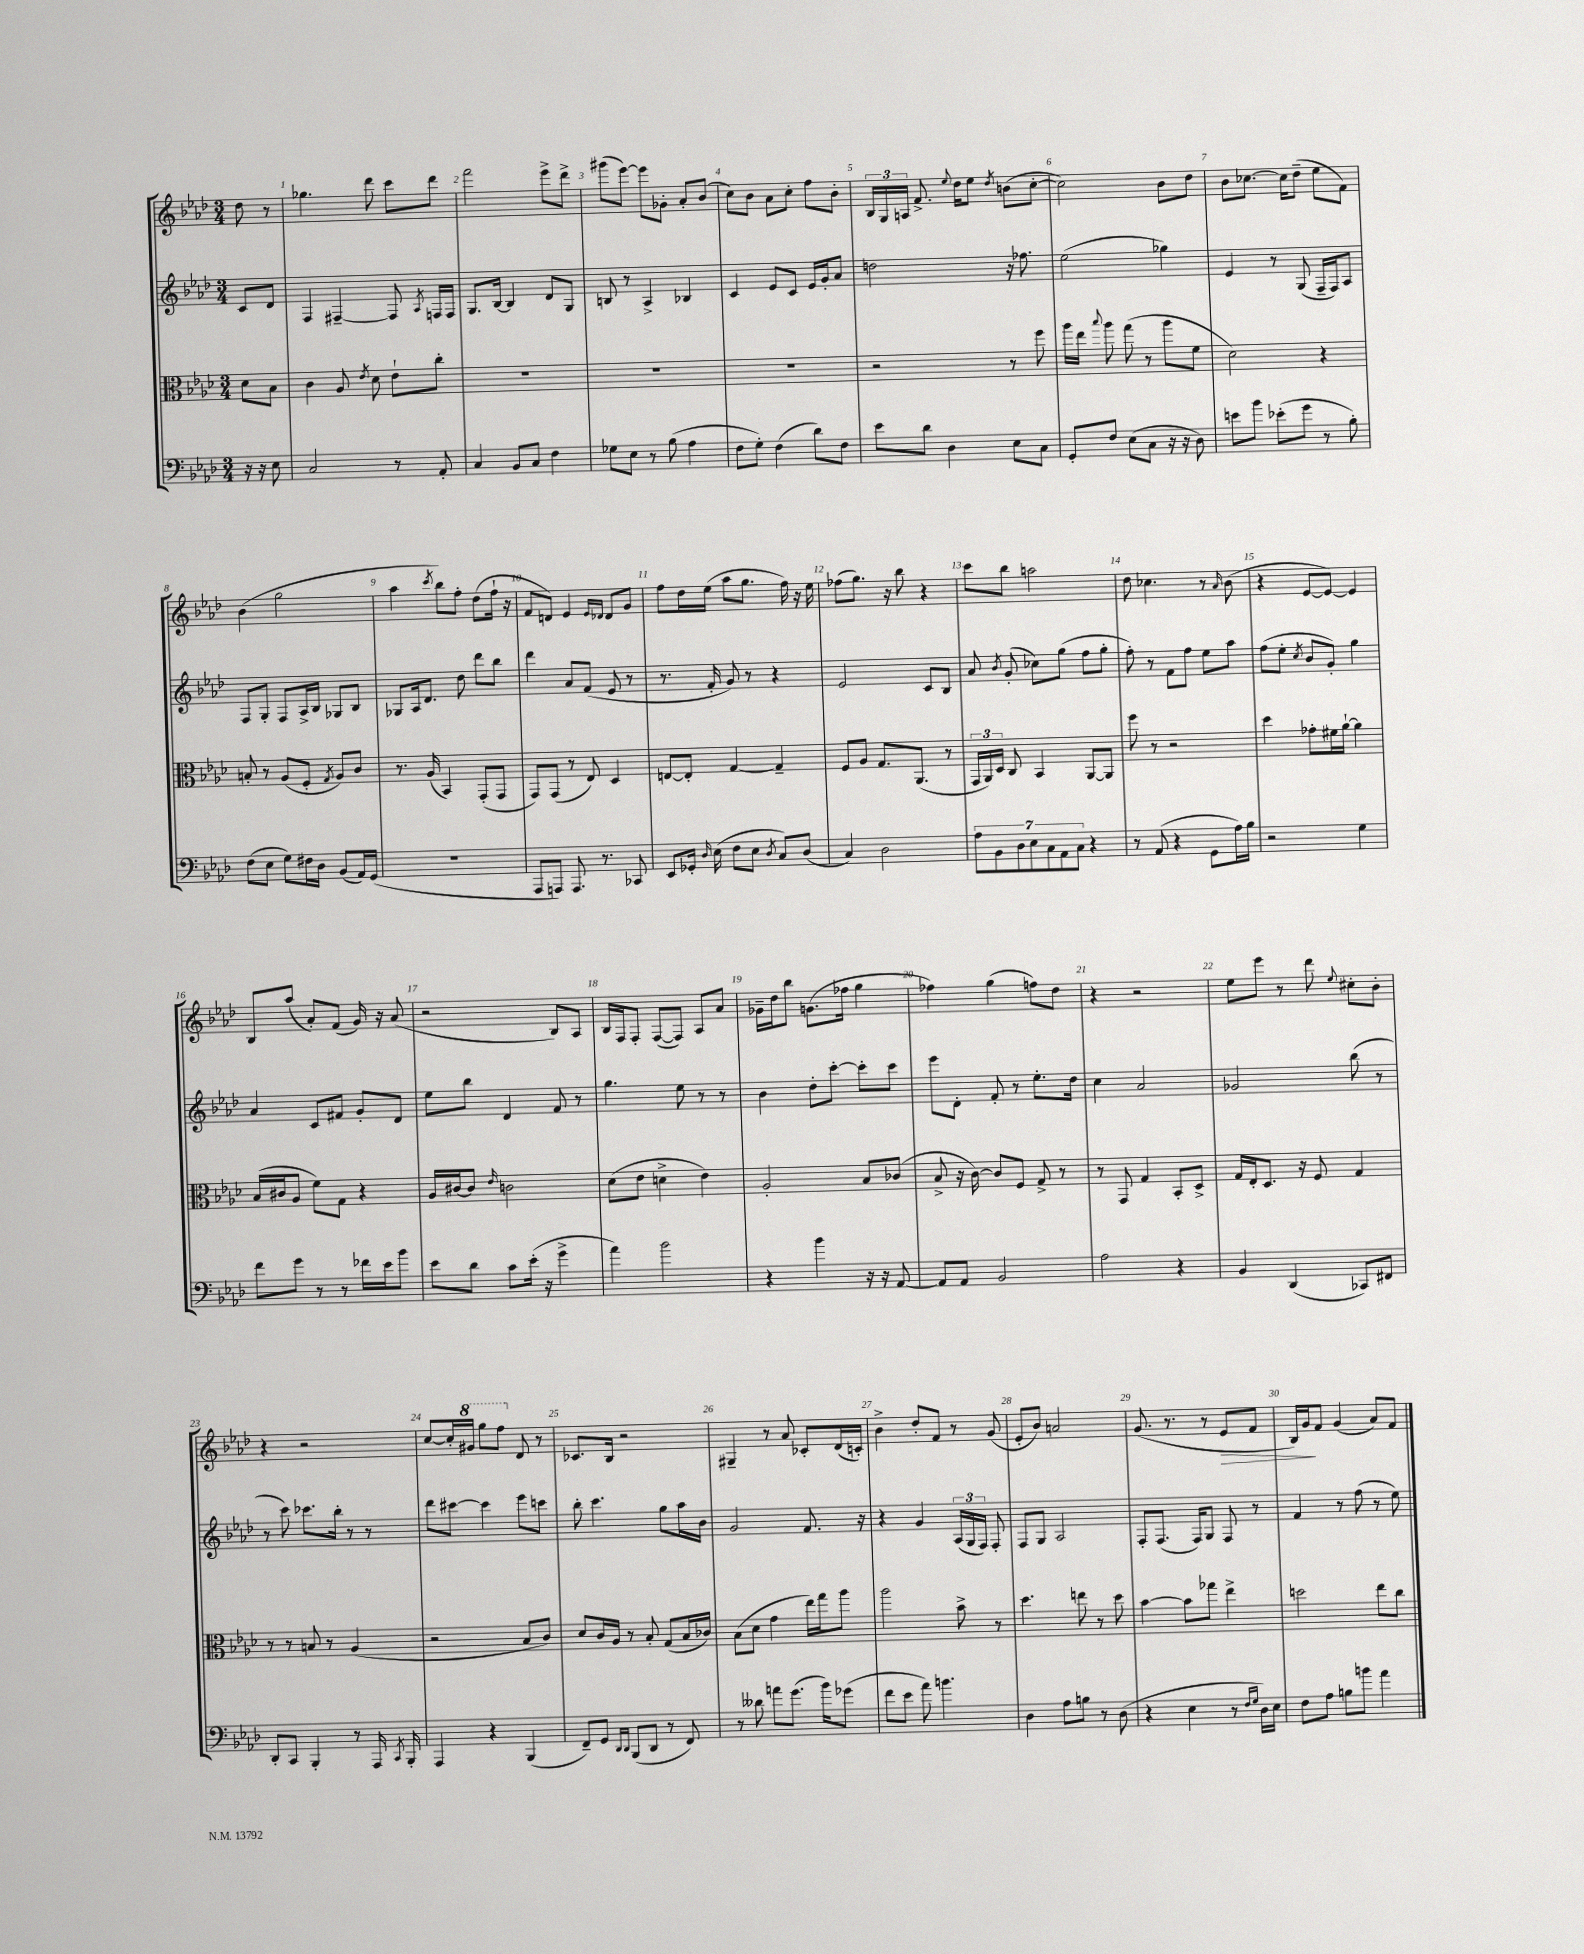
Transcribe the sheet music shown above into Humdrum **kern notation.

**kern	**kern	**kern	**kern
*staff4	*staff3	*staff2	*staff1
*clefF4	*clefC3	*clefG2	*clefG2
*k[b-e-a-d-]	*k[b-e-a-d-]	*k[b-e-a-d-]	*k[b-e-a-d-]
*M3/4	*M3/4	*M3/4	*M3/4
16r	8d-	8c	8dd-
16r	.	.	.
8E-	8B-	8d-	8r
=	=	=	=
2C	4c	4F	4.gg-
.	8A-	[4F#~	.
.	8qe-	.	.
.	8d-	.	8ddd-
8r	8e-`	8F#]	8ccc
.	.	8qA-	.
8AA-'	8cc'	16F	8ddd-
.	.	16F	.
=	=	=	=
4C	2.r	8.G	2fff
.	.	[16B-	.
8BB-	.	4B-]	.
8C	.	.	.
4F	.	8d-	8eee-^
.	.	8G	8ddd-^
=	=	=	=
8G-	2.r	8B	(8ggg#
8E-	.	8r	[8eee-)
8r	.	4A-^	8eee-]
(8B-	.	.	8g-'
4A-	.	4B-	8a-'
.	.	.	(8b-
=	=	=	=
8F	2.r	4c	8cc)
8G')	.	.	8b-
(4F	.	8e-	8a-
.	.	8c	8cc'
8d-)	.	16e-	8ff
.	.	16g'	.
8F	.	8a-	8b-'
=	=	=	=
8e-	2r	2dd	24B-
.	.	.	24G
.	.	.	24A
8d-	.	.	8.f^
4D-	.	.	.
.	.	.	8qqee-
.	.	.	16dd-
.	.	.	8ee-
.	.	.	8qdd-
8E-	8r	16r	(8b
.	.	8.ff-	.
8C	8ff	.	[8cc'
=	=	=	=
8GG'	16aa-	(2ee-	2cc])
.	16ee-	.	.
.	8qqbb-	.	.
8F	8aa-	.	.
(8E-	(8gg	.	.
8C	8r	.	.
16r	8aa-	4gg-)	8b-
16r	.	.	.
8D-)	8f	.	8dd-
=	=	=	=
8e	2d-)	4e-	8b-
8b-	.	.	[8.cc-
(8e-'	.	8r	.
.	.	.	16cc-]
8g	.	(8G	(8dd-~
8r	4r	16F~	8ee-
.	.	16F)	.
8B-')	.	8A-	8f)
=	=	=	=
(8F	8B'	8F	(4b-
8E-	8r	8G'	.
8G)	(8A-	8F	2gg
16F#	8F'	16A-^	.
16D-	.	16B-	.
.	8qG	.	.
(8BB-	8A-)	8G-	.
16AA-)	8c	8B-	.
(16GG	.	.	.
=	=	=	=
2.r	8.r	8G-	4aa-
.	.	16A-	.
.	(16A-	8.d-	.
.	.	.	8qccc
.	4BB-)	.	8bb-)
.	.	8dd-	8ff'
.	(8GG'	8ddd-	(8dd-
.	8GG	8bb-	16ff`
.	.	.	16r
=	=	=	=
8AAA-	8GG)	4ddd-	8f
8AAA)	(8GG	.	8d)
8.AAA	8r	8a-	4e-
.	8E-)	(8f	.
8.r	.	.	.
.	.	.	16qqe-
.	.	.	16qqd-
.	4D-	8e-	8d-
8CC-	.	8r	8g
=	=	=	=
8EE-	[8E	8.r	8ff
16GG-'	8E']	.	16dd-
16qqD-	.	.	.
(16E-	.	16f'	(16ee-
8F	[4G	8g)	8aa-
8E-	.	8r	8.gg
8qD-	.	.	.
8C)	4G~]	4r	.
.	.	.	16ff)
(8D-	.	.	16r
.	.	.	16ee-
=	=	=	=
4C)	8F	2e-	(8ff-
.	8A-	.	8.gg)
2D-	8.G	.	.
.	.	.	16r
.	.	.	8bb-
.	(8.AA-	.	.
.	.	8c	4r
.	8r	8B-	.
=	=	=	=
14A-	24GG	8a-	8ccc
.	24AA-)	.	.
14BB-	.	.	.
.	24D-	.	.
.	.	8qb-	.
.	8C	(8g'	8bb-
14D-	.	.	.
14E-	.	.	.
.	4BB-	8cc-)	2aa
14C	.	.	.
14AA-	.	.	.
.	.	(8gg	.
14C	.	.	.
4r	[8AA-	8ff	.
.	8AA-]	8gg'	.
=	=	=	=
8r	8ff	8ff')	8dd-
(8AA-	8r	8r	4.cc-
4r	2r	8f	.
.	.	8ff	.
8GG	.	8ee-	8r
.	.	.	16qqa-
16A-)	.	8aa-	(8b-
16B-	.	.	.
=	=	=	=
2r	4dd-	(8ff	4r
.	.	8ee-'	.
.	.	8qcc	.
.	8g-'	8b-	[8e-
.	16f#	8g')	8e-_)
.	[16a-`	.	.
4G	4a-]	4gg	4e-]
=	=	=	=
8f	(16B-	4a-	8B-
.	16c#	.	.
8g	8A-	.	(8aa-
8r	8f)	8c	8a-')
8r	8G	8f#	(8f
16f-	4r	8g'	16g)
16e-	.	.	16r
8b-	.	8d-	(8a-
=	=	=	=
8e-	16A-	8ee-	2r
.	[16c#	.	.
8d-	8c#]	8bb-	.
.	16qqe-	.	.
8c	2c	4d-	.
(16e-'	.	.	.
16r	.	.	.
4g^	.	8f	8B-)
.	.	8r	8A-
=	=	=	=
4a-)	(8d-	4.gg	16B-
.	.	.	16F
.	8e-	.	8F'
2b-	4d^	.	([8F
.	.	8ee-	8F])
.	4e-)	8r	8A-
.	.	8r	8a-
=	=	=	=
4r	2A-'	4b-	16g-~
.	.	.	16dd-
.	.	.	8bb-
4b-	.	8dd-'	(8.g
.	.	[8ccc'	.
.	.	.	16ff-
16r	8B-	8ccc']	4gg
16r	.	.	.
[8AA-	(8c-	8ccc	.
=	=	=	=
8AA-]	8B-^	8eee-	4ff-)
8AA-	16r	8d-'	.
.	[16c)	.	.
2BB-	8c]	8f'	(4gg
.	8F	8r	.
.	8G^	8.ee-'	8ff)
.	8r	.	8dd-
.	.	16dd-	.
=	=	=	=
2A-	8r	4cc	4r
.	8GG	.	.
.	4G	2a-	2r
4r	8BB-'	.	.
.	8D-^	.	.
=	=	=	=
4BB-	16G	2g-	8ee-
.	16E-'	.	.
.	8.D-	.	8eee-
(4DD-	.	.	8r
.	16r	.	.
.	8F	.	8ddd-
.	.	.	8qqee-
8CC-)	4G	(8bb-	8cc#'
8FF#	.	8r	8b-'
=	=	=	=
8DD-'	8r	8r	4r
8CC	8r	8ccc)	.
4BBB-'	8B	8.ccc-	2r
.	8r	.	.
.	.	16bb-'	.
8r	(4A-	8r	.
16AAA-	.	8r	.
8qCC	.	.	.
16BBB-'	.	.	.
=	=	=	=
4AAA-	2r	8ddd-	[8cc
.	.	[8ccc#	16cc']
.	.	.	16gg#
4r	.	4ccc#]	8ggg
.	.	.	8fff
(4BBB-	8B-	8eee-	8d-
.	8c)	8ccc	8r
=	=	=	=
8FF~)	8d-	8bb-'	8.c-
8GG	16c	4.ccc	.
.	16A-	.	16B-
16qqDD-	.	.	.
16qqDD-	.	.	.
(8BBB-	8r	.	2r
8DD-	8B-'	.	.
8r	(8G	8gg	.
8FF)	16B-	16aa-	.
.	16c-)	16b-	.
=	=	=	=
8r	(8B-	2g	4G#~
8d--	8d-	.	.
8a	4g	.	8r
(8.g	.	.	8a-
.	16ee-)	8.f	8c-'
16b-)	16gg	.	.
(8g-	8aa-	.	(16d-
.	.	16r	16c')
=	=	=	=
8f	2aa-	4r	4b-^
8e-	.	.	.
8a-)	.	4g	8dd-'
4.b	.	.	8f
.	8b-^	(24A-	8r
.	.	24G	.
.	.	24F)	.
.	8r	8F'	(8g
=	=	=	=
4D-	4.dd-	8F	8e-'
.	.	8G	8b-)
8A-	.	2A-	2a
8B	8ee	.	.
8r	8r	.	.
(8D-	8dd-	.	.
=	=	=	=
4r	[4b-	8F'	(8.g
.	.	(8.F	.
.	.	.	8.r
4E-	8b-]	.	.
.	.	16F)	.
.	8gg-	8G	8r
8r	4ee-^	8F	8e-
16qqF	.	.	.
16qqG	.	.	.
16D-)	.	8r	8f
16E-	.	.	.
=	=	=	=
8F	2dd	4f	16B-)
.	.	.	16g
8A-	.	.	8f
8B	.	8r	(4g
8b	.	(8ff	.
4a-	8ee-	8r	8a-)
.	8cc	8ee-)	8f
==	==	==	==
*-	*-	*-	*-
